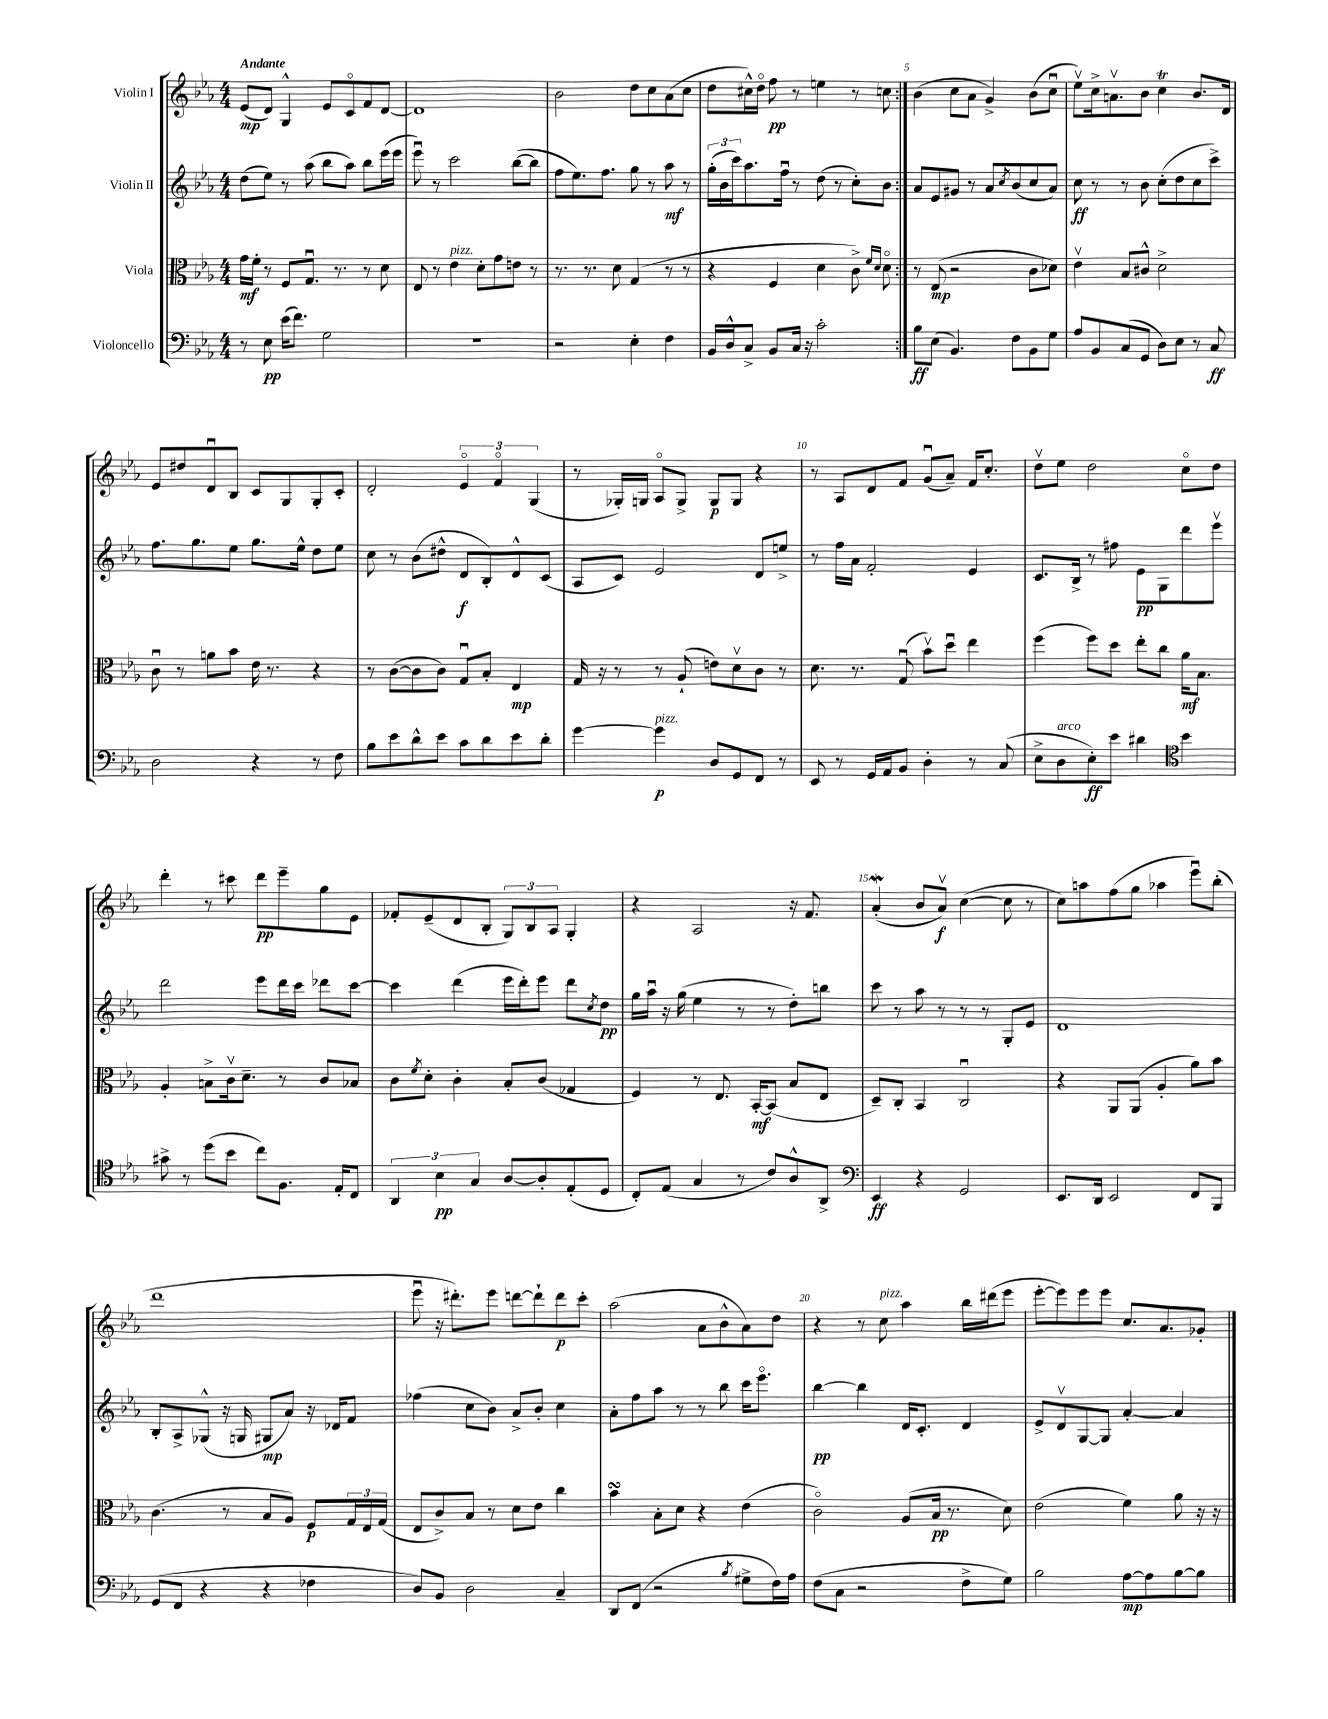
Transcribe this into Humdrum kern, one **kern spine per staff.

**kern	**kern	**kern	**kern
*staff4	*staff3	*staff2	*staff1
*clefF4	*clefC3	*clefG2	*clefG2
*k[b-e-a-]	*k[b-e-a-]	*k[b-e-a-]	*k[b-e-a-]
*M4/4	*M4/4	*M4/4	*M4/4
8r	16g	(8dd	(8e-
.	16f'	.	.
8E-	8r	8ee-)	8d)
(16e-	8F	8r	4G^^
8.f)	.	.	.
.	8.Gu	(8aa-	.
2G	.	8bb-	8e-
.	8.r	.	.
.	.	8aa-)	8co
.	8r	8bb-	8f
.	8d	(16eee-	[8d
.	.	16eee-	.
=	=	=	=
1r	8E-	8eee-u)	1d]
.	8r	8r	.
.	4e-	2ccc	.
.	8d'	.	.
.	8g	.	.
.	8e	([8bb-	.
.	8r	8bb-]	.
=	=	=	=
2r	8.r	8ff	2b-
.	.	8.ee-)	.
.	8.r	.	.
.	.	8.ff	.
.	8d	.	.
4E-'	(4G	8gg	8dd
.	.	8r	8cc
4F	8r	8aa-	(8a-
.	8r	8r	8cc
=	=	=	=
16BB-	4r	(24gg'	8dd
.	.	24b-	.
16D^^	.	.	.
.	.	24ccc)	.
8C^	.	8.aa-	16cc#^^)
.	.	.	16ddo
8BB-	4F	.	8ff
.	.	16ffu	.
16C	.	8r	8r
16r	.	.	.
2c'	4d	(8dd	4ee
.	.	8r	.
.	8c^)	8cc')	8r
.	16qqf	.	.
.	16qqd	.	.
.	8do	8b-	8cc
=:|!	=:|!	=:|!	=:|!
8B-	8r	8a-	(4b-
(8E-	(8E-	8e-	.
4.BB-)	2r	8g#	8cc
.	.	8r	8a-
.	.	8a-	4g^)
.	.	8qcc	.
8F	.	(8b-	.
8BB-	8c	8cc	(8b-
8G	8d-)	8a-)	8ccu
=	=	=	=
8A-	4e-v	8cc	8ee-v)
8BB-	.	8r	16cc^
.	.	.	8.av
(8C	8B-	8r	.
8GG	8c#^^	8b-	8b-
8D)	2d^	(8cc'	4cc
8E-	.	8dd	.
8r	.	8cc	8.b-
8C	.	8ccc^)	.
.	.	.	16d
=	=	=	=
2D	8cu	8.ff	8e-
.	8r	.	8dd#
.	.	8.gg	.
.	8a	.	8du
.	8b-	8ee-	8B-
4r	16e-	8.gg	8c
.	8.r	.	.
.	.	.	8G
.	.	16ee-^^	.
8r	4r	8dd	8G'
8F	.	8ee-	8c'
=	=	=	=
8B-	8r	8cc	2d'
8e-	([8c	8r	.
8d^^	8c]	(8b-	.
8e-	8c)	8dd#^^	.
8c	8Gu	8d	6e-o
8d	8B-'	8B-')	.
.	.	.	6fo
8e-	4E-	8d^^	.
.	.	.	(6G
8d'	.	(8c	.
=	=	=	=
[4g	16G	8A-	8r
.	16r	.	.
.	8r	8c)	16G-')
.	.	.	16G
4g]	8r	2e-	8A-o
.	(8A-`	.	8G^
8D	8e)	.	8G
8GG	8dv	.	8G
8FF	8c	8d	4r
8r	8r	8ee^	.
=	=	=	=
8EE-	8.d	8r	8r
8r	.	16ff	8A-
.	8.r	16a-	.
16GG	.	2f'	8d
16AA-	.	.	.
8BB-	(8Gu	.	8f
4D'	8b-v)	.	(8gu
.	8ddu	.	8a-~)
8r	4ee-	4e-	16f
.	.	.	8.cc'
(8C	.	.	.
=	=	=	=
8E-^	(4ff	8.c	8ddv
8D	.	.	8ee-
.	.	16B-^	.
8E-')	8ff)	8r	2dd
8e-	8dd	8ff#	.
4d#	8ee-'	8e-	.
.	8cc	8G	.
*clefC4	*	*	*
4b-	16a-	8ddd	8cco
.	8.B-	.	.
.	.	8eee-v	8dd
=	=	=	=
8g#^	4A-'	2ddd	4ddd'
8r	.	.	.
(8dd	8B^	.	8r
8b-	16cv	.	8ccc#
.	8.d~	.	.
8cc)	.	8eee-	8ddd
8.F	8r	16ddd	8eee-~
.	.	16ccc	.
.	8c	8ddd-	8gg
16E-'	.	.	.
8C	8B-	[8ccc	8e-
=	=	=	=
6AA-	8c	4ccc]	8f-'
.	8qf	.	.
.	8d'	.	(8e-~
6B-	.	.	.
.	4c'	(4ddd	8d
6G	.	.	.
.	.	.	8B-'
[8A-	8B-'	16eee-	12G)
.	.	16ddd')	.
.	.	.	12B-
8A-']	(8c	8eee-	.
.	.	.	12A-
(8E-'	4G-	8ddd	4G'
.	.	8qcc	.
8D	.	8dd	.
=	=	=	=
8C')	4F)	16gg	4r
.	.	16aa-u	.
(8E-	.	16r	.
.	.	(16gg	.
4G	8r	4ee-	2A-
.	8.E-	.	.
8r	.	8r	.
.	[16BB-'	.	.
8c)	(8BB-]	8r	.
8A-^^	8B-	8dd')	16r
.	.	.	8.f
8AA-^	8E-	8bb	.
=	=	=	=
*clefF4	*	*	*
4EE-	8D~)	8ccc	(4a-'
.	8C'	8r	.
4r	4BB-	8aa-	8b-
.	.	8r	8a-v)
2GG	2Cu	8r	([4cc
.	.	8r	.
.	.	8G'	8cc]
.	.	8e-	8r
=	=	=	=
8.EE-	4r	1d	8cc)
.	.	.	8aa
16DD	.	.	.
2EE-	8AA-	.	(8ff
.	(8AA-	.	8gg
.	4A-'	.	4aa-
8FF	8a-)	.	8eee-u)
8BBB-	8b-	.	(8bb-'
=	=	=	=
(8GG	(4.c	8B-'	1ddd
8FF	.	8A-^	.
4r	.	(8G-^^	.
.	8r	16r	.
.	.	16G	.
4r	8B-	8G#	.
.	8A-)	8a-)	.
4F-	8F	16r	.
.	.	16d-	.
.	24G	8f	.
.	24E-	.	.
.	(24G	.	.
=	=	=	=
8D)	8E-	(4ff-	8eee-u
8BB-	8c^)	.	16r
.	.	.	8.ddd#')
2D	8B-	8cc	.
.	8r	8b-)	8eee-
.	8d	8a-^	[8ddd
.	8e-	8b-'	8ddd`]
4C~	4cc	4cc	8ddd
.	.	.	8ccc'
=	=	=	=
8DD	4b-	8a-'	(2aa-
(8FF	.	8ff	.
2r	8B-'	8aa-	.
.	8d	8r	.
.	4r	8r	8a-
.	.	8bb-	8b-^^
8qB-	.	.	.
8G#^	(4e-	16ccc	8a-)
.	.	8.eee-o	.
16F)	.	.	8dd
16A-	.	.	.
=	=	=	=
(8F	2co)	[4bb-	4r
8C	.	.	.
2r	.	4bb-]	8r
.	.	.	8cc
.	(8A-	16d	4aa-
.	.	8.c'	.
.	16B-	.	.
.	8.r	.	.
8F^	.	4d	16bb-
.	.	.	(16ddd#
8G)	8d)	.	8eee-
=	=	=	=
2B-	(2e-	8e-^	[8eee-'
.	.	8dv	8eee-])
.	.	[8G	8eee-
.	.	8G]	8eee-
[8A-	4f)	[4a-'	8.cc
8A-]	.	.	.
.	.	.	8.a-
[8B-	8a-	4a-]	.
8B-]	16r	.	8g-'
.	16r	.	.
==	==	==	==
*-	*-	*-	*-
